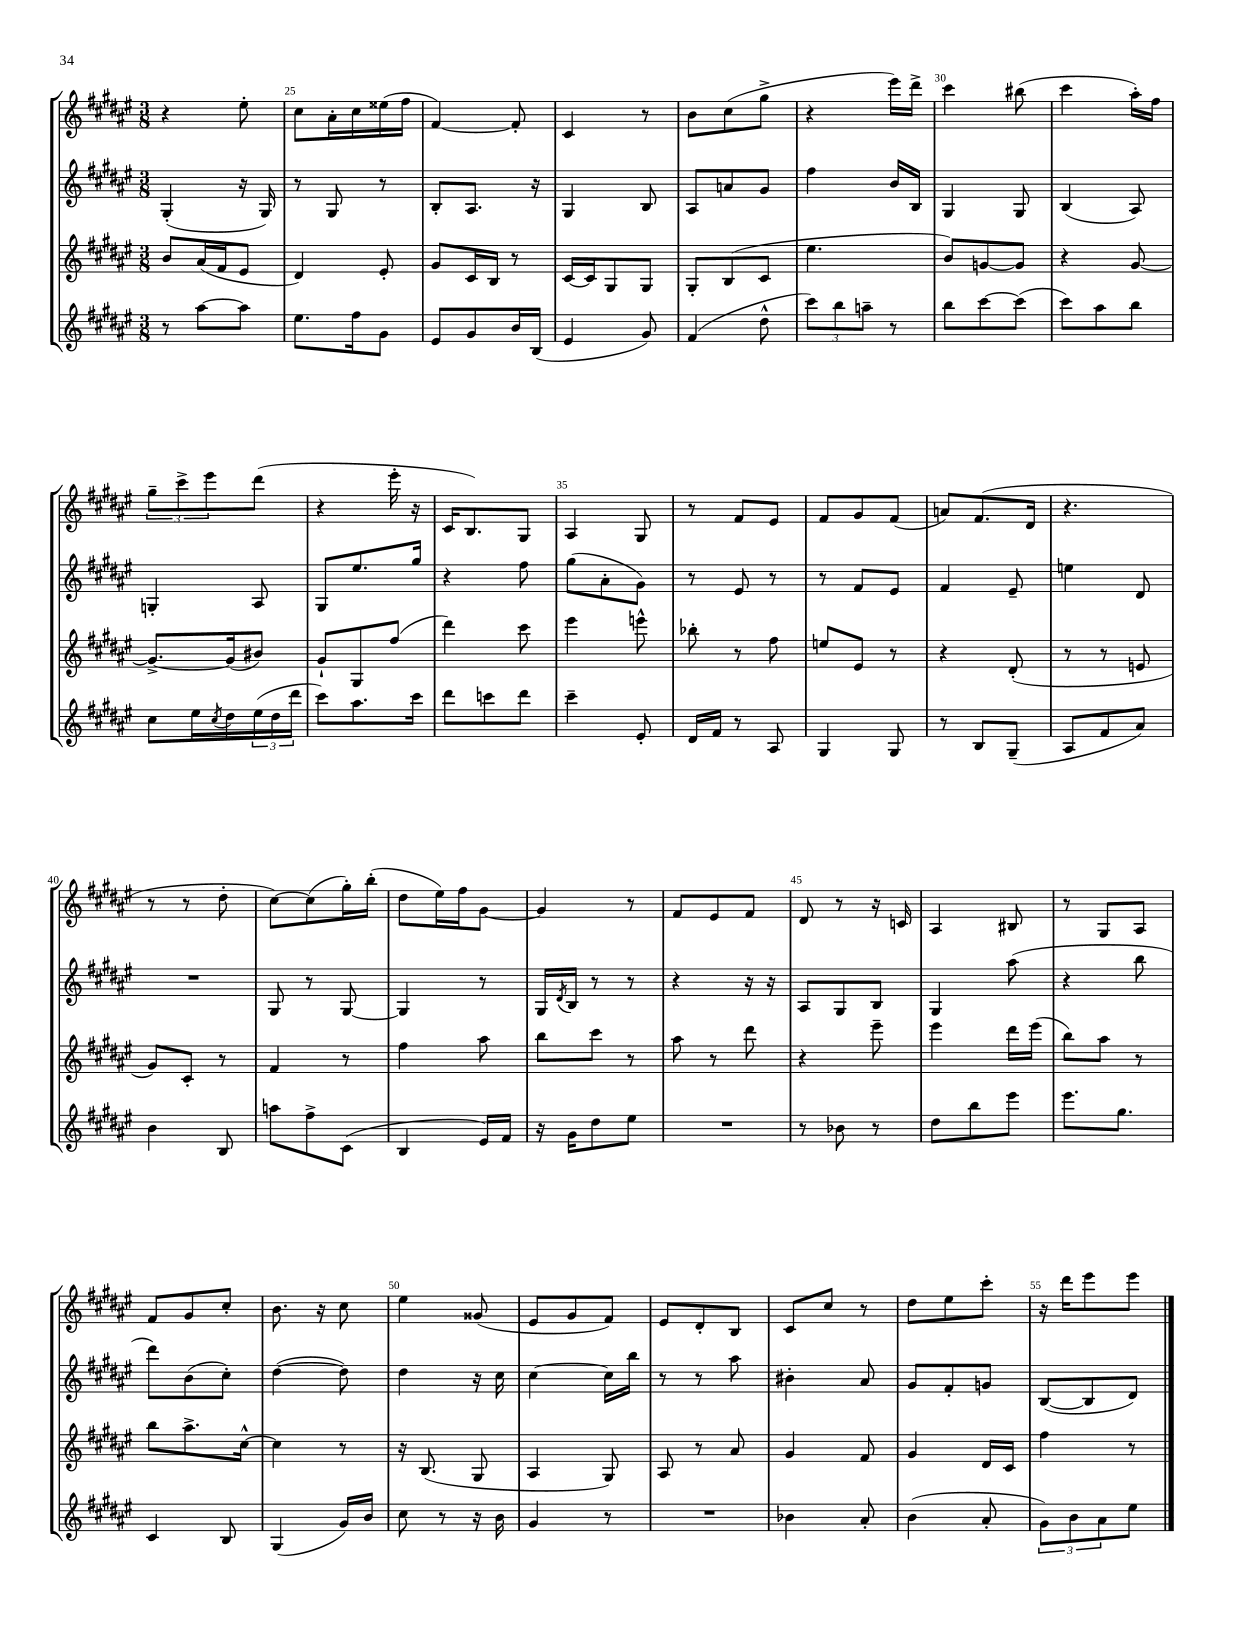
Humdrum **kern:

**kern	**kern	**kern	**kern
*part4	*part3	*part2	*part1
*staff4	*staff3	*staff2	*staff1
*clefG2	*clefG2	*clefG2	*clefG2
*k[f#c#g#d#a#e#]	*k[f#c#g#d#a#e#]	*k[f#c#g#d#a#e#]	*k[f#c#g#d#a#e#]
*M3/8	*M3/8	*M3/8	*M3/8
=24	=24	=24	=24
8r	8b/L	(4G#'/	4r
[8aa#\L	(16a#/L	.	.
.	16f#/J	.	.
8aa#\J]	8e#/J	16r	8ee#'\
.	.	16G#/)	.
=25	=25	=25	=25
8.ee#\L	4d#/)	8r	8cc#\L
.	.	8G#/	16a#'\L
16ff#\k	.	.	16cc#\
8g#\J	8e#'/	8r	(16ee##X\
.	.	.	16ff#\JJ
=26	=26	=26	=26
8e#/L	8g#/L	8B'/L	[4f#/)
8g#/	16c#/L	8.A#/J	.
.	16B/JJ	.	.
16b/L	8r	.	8f#'/]
(16B/JJ	.	16r	.
=27	=27	=27	=27
4e#/	[16c#/LL	4G#/	4c#/
.	16c#/J]	.	.
.	8G#/	.	.
8g#/)	8G#/J	8B/	8r
=28	=28	=28	=28
(4f#/	8G#'/L	8A#/L	8b\L
.	(8B/	8an/	(8cc#\
8dd#^^\	8c#/J	8g#/J	8gg#^\J
=29	=29	=29	=29
12ccc#\L)	4.ee#\	4ff#\	4r
12bb\	.	.	.
12aan~\J	.	.	.
8r	.	16b/LL	16eee#\LL)
.	.	16B/JJ	16ddd#^\JJ
=30	=30	=30	=30
8bb\L	8b/L)	4G#/	4ccc#\
[8ccc#\	[8gn/	.	.
(8ccc#\J]	8g/J]	8G#/	(8bb#X\
=31	=31	=31	=31
8ccc#\L)	4r	(4B/	4ccc#\
8aa#\	.	.	.
8bb\J	[8g#/	8A#/)	16aa#'\LL)
.	.	.	16ff#\JJ
!!LO:LB:g=z
=32	=32	=32	=32
8cc#\L	8.g#^/L_	4Gn'/	12gg#~\L
.	.	.	12ccc#^\
16ee#\L	.	.	.
.	.	.	12eee#\
8qcc#/	.	.	.
16dd#\	(16g#/k]	.	.
(24ee#\	8b#X/J)	8A#/	(8ddd#\J
24dd#\	.	.	.
24ddd#\JJ	.	.	.
=33	=33	=33	=33
8ccc#\L)	8g#`/L	8G#/L	4r
8.aa#\	8G#/	8.ee#/	.
.	(8ff#/J	.	16eee#'\
16ccc#\Jk	.	16gg#/Jk	16r
=34	=34	=34	=34
8ddd#\L	4ddd#\)	4r	16c#/KL
.	.	.	8.B/)
8cccn\	.	.	.
8ddd#\J	8ccc#\	8ff#\	8G#/J
=35	=35	=35	=35
4ccc#~\	4eee#\	(8gg#\L	4A#/
.	.	8a#'\	.
8e#'/	8eeen^^\	8g#\J)	8G#/
=36	=36	=36	=36
16d#/LL	8bb-X'\	8r	8r
16f#/JJ	.	.	.
8r	8r	8e#/	8f#/L
8A#/	8ff#\	8r	8e#/J
=37	=37	=37	=37
4G#/	8een/L	8r	8f#/L
.	8e#/J	8f#/L	8g#/
8G#/	8r	8e#/J	(8f#/J
=38	=38	=38	=38
8r	4r	4f#/	8an/L)
8B/L	.	.	(8.f#/
(8G#~/J	(8d#'/	8e#~/	.
.	.	.	16d#/Jk
=39	=39	=39	=39
8A#/L	8r	4een\	4.r
8f#/	8r	.	.
8a#/J)	8en/	8d#/	.
!!LO:LB:g=z
=40	=40	=40	=40
4b\	8g#/L)	4.r	8r
.	8c#'/J	.	8r
8B/	8r	.	8dd#'\
=41	=41	=41	=41
8aan\L	4f#/	8G#/	[8cc#\L)
8ff#^\	.	8r	(8cc#\]
(8c#\J	8r	[8G#/	16gg#'\L)
.	.	.	(16bb'\JJ
=42	=42	=42	=42
4B/	4ff#\	4G#/]	8dd#\L
.	.	.	16ee#\L)
.	.	.	16ff#\J
16e#/LL)	8aa#\	8r	[8g#\J
16f#/JJ	.	.	.
=43	=43	=43	=43
16r	8bb\L	16G#/LL	4g#/]
.	.	8qd#/	.
16g#\KL	.	16B/JJ	.
8dd#\	8ccc#\J	8r	.
8ee#\J	8r	8r	8r
=44	=44	=44	=44
4.r	8aa#\	4r	8f#/L
.	8r	.	8e#/
.	8ddd#\	16r	8f#/J
.	.	16r	.
=45	=45	=45	=45
8r	4r	8A#/L	8d#/
8b-X\	.	8G#/	8r
8r	8eee#~\	8B/J	16r
.	.	.	16cn/
=46	=46	=46	=46
8dd#\L	4eee#\	4G#/	4A#/
8bb\	.	.	.
8eee#\J	16ddd#\LL	(8aa#\	8B#X/
.	(16eee#\JJ	.	.
=47	=47	=47	=47
8.eee#\L	8bb\L)	4r	8r
.	8aa#\J	.	8G#/L
8.gg#\J	.	.	.
.	8r	8bb\	8A#/J
!!LO:LB:g=z
=48	=48	=48	=48
4c#/	8bb\L	8ddd#\L)	8f#/L
.	8.aa#^\	(8b\	8g#/
8B/	.	8cc#'\J)	8cc#'/J
.	[16cc#^^\Jk	.	.
=49	=49	=49	=49
(4G#/	4cc#\]	([4dd#\	8.b\
.	.	.	16r
16g#/LL)	8r	8dd#\])	8cc#\
16b/JJ	.	.	.
=50	=50	=50	=50
8cc#\	16r	4dd#\	4ee#\
.	(8.B/	.	.
8r	.	.	.
16r	8G#/	16r	(8g##X/
16b\	.	16cc#\	.
=51	=51	=51	=51
4g#/	4A#/	[4cc#\	8e#/L
.	.	.	8g#/
8r	8G#/)	16cc#\LL]	8f#/J)
.	.	16bb\JJ	.
=52	=52	=52	=52
4.r	8A#/	8r	8e#/L
.	8r	8r	8d#'/
.	8a#/	8aa#\	8B/J
=53	=53	=53	=53
4b-X\	4g#/	4b#X'\	8c#/L
.	.	.	8cc#/J
8a#'/	8f#/	8a#/	8r
=54	=54	=54	=54
(4b\	4g#/	8g#/L	8dd#\L
.	.	8f#'/	8ee#\
8a#'/	16d#/LL	8gn/J	8ccc#'\J
.	16c#/JJ	.	.
=55	=55	=55	=55
12g#\L)	4ff#\	([8B/L	16r
.	.	.	16ddd#\KL
12b\	.	.	.
.	.	8B/]	8eee#\
12a#\	.	.	.
8ee#\J	8r	8d#/J)	8eee#\J
==	==	==	==
*-	*-	*-	*-
